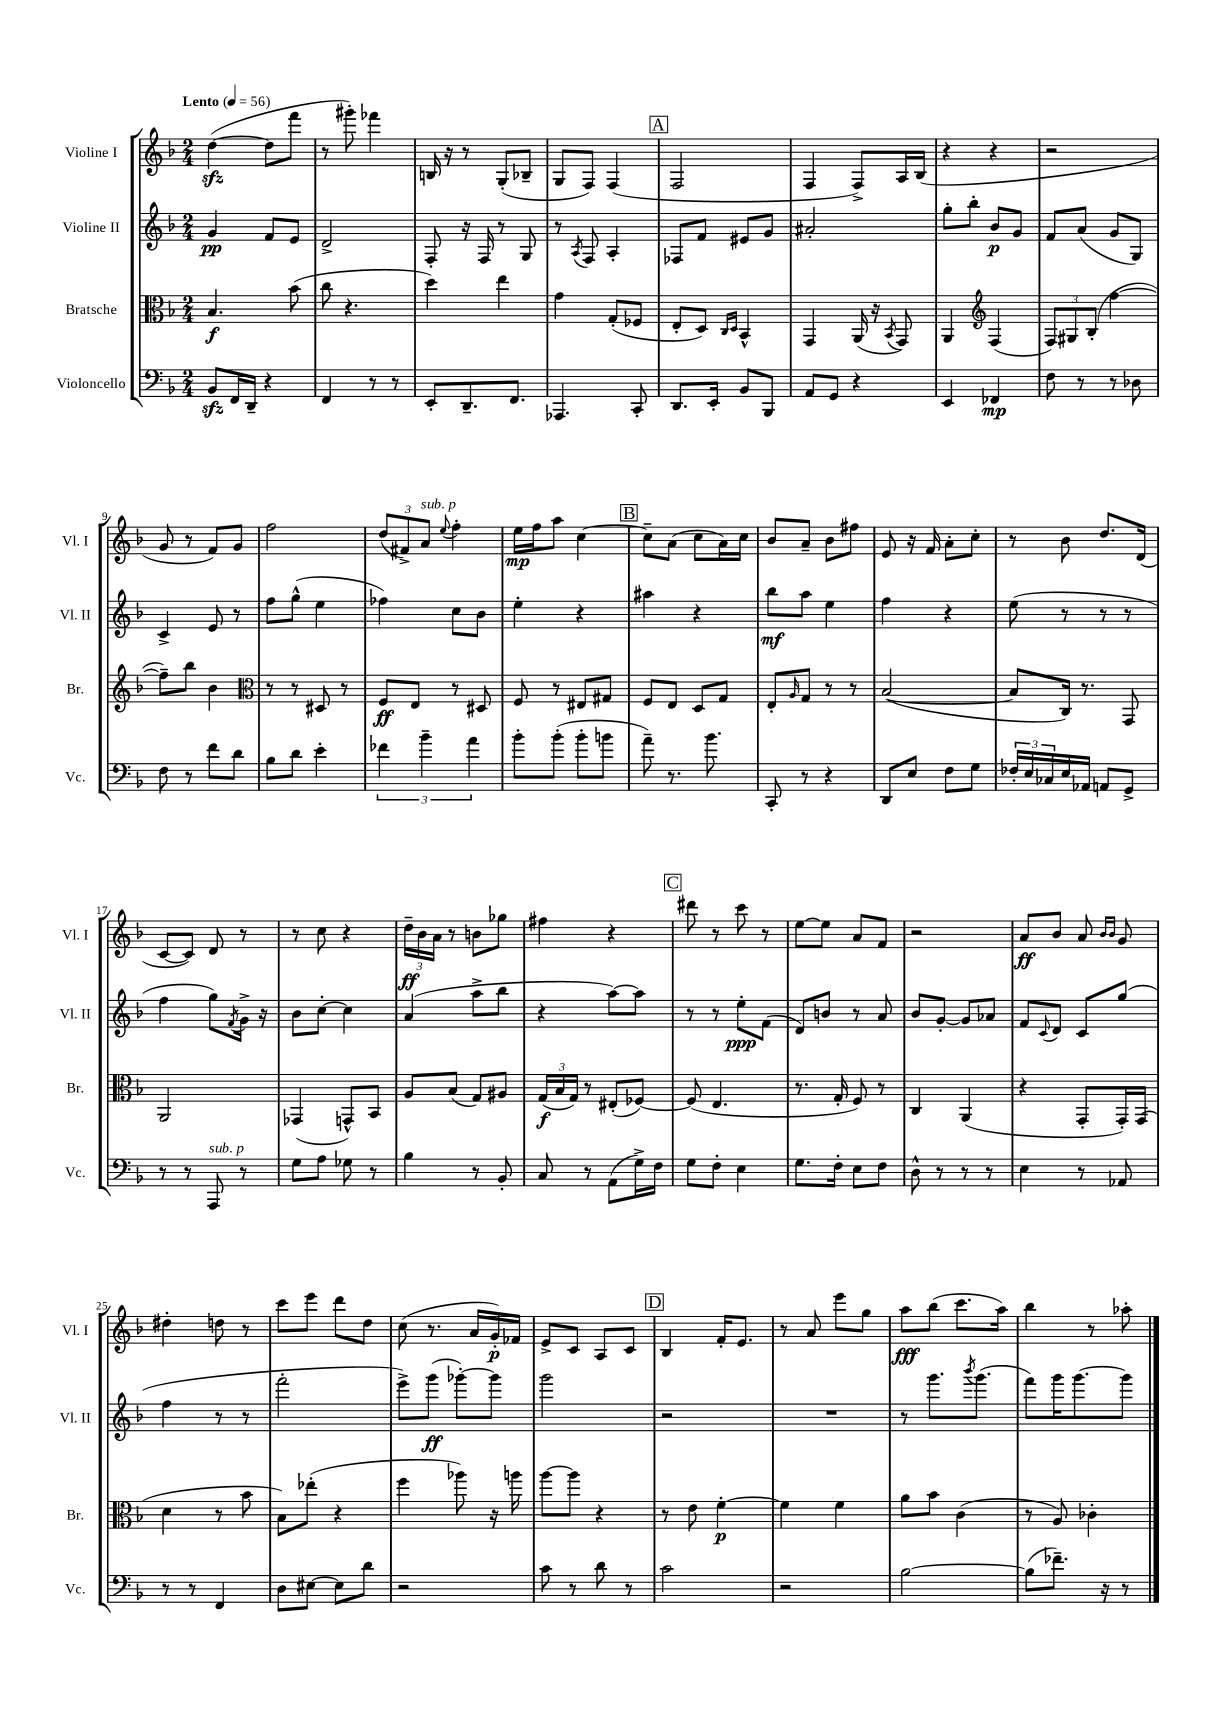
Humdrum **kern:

**kern	**dynam	**kern	**dynam	**kern	**dynam	**kern	**dynam
*part4	*part4	*part3	*part3	*part2	*part2	*part1	*part1
*staff4	*staff4	*staff3	*staff3	*staff2	*staff2	*staff1	*staff1
*I"Violoncello	*	*I"Bratsche	*	*I"Violine II	*	*I"Violine I	*
*I'Vc.	*	*I'Br.	*	*I'Vl. II	*	*I'Vl. I	*
*clefF4	*	*clefC3	*	*clefG2	*	*clefG2	*
*k[b-]	*	*k[b-]	*	*k[b-]	*	*k[b-]	*
*M2/4	*	*M2/4	*	*M2/4	*	*M2/4	*
*MM56	*	*MM56	*	*MM56	*	*MM56	*
=1	=1	=1	=1	=1	=1	=1	=1
!	!	!	!	!	!	!LO:TX:a:B:t=Lento	!
8BB-zz/L	.	4.B-/	f	4g/	pp	([4ddzz\	.
16FF/L	.	.	.	.	.	.	.
16DD~/JJ	.	.	.	.	.	.	.
4r	.	.	.	8f/L	.	8dd\L]	.
.	.	(8b-\	.	8e/J	.	8fff\J	.
=2	=2	=2	=2	=2	=2	=2	=2
4FF/	.	8cc\	.	2d^/	.	8r	.
.	.	4.r	.	.	.	8ggg#X'\)	.
8r	.	.	.	.	.	4fff-X\	.
8r	.	.	.	.	.	.	.
=3	=3	=3	=3	=3	=3	=3	=3
8EE'/L	.	4dd\)	.	8F'/	.	16Bn/	.
.	.	.	.	.	.	16r	.
8.DD~/	.	.	.	16r	.	8r	.
.	.	.	.	16F/	.	.	.
.	.	4ee\	.	8r	.	(8G'/L	.
8.FF/J	.	.	.	.	.	.	.
.	.	.	.	8G/	.	8B-X~/J	.
=4	=4	=4	=4	=4	=4	=4	=4
4.AAA-X/	.	4g\	.	8r	.	8G/L	.
.	.	.	.	8qA/	.	.	.
.	.	.	.	8F/	.	8F/J)	.
.	.	(8G'/L	.	4A'/	.	(4F/	.
8CC'/	.	8F-X/J	.	.	.	.	.
!!LO:REH:place=s1:t=A
=5	=5	=5	=5	=5	=5	=5	=5
8.DD/L	.	8E'/L	.	8F-X/L	.	2F/	.
.	.	8D/J)	.	8f/J	.	.	.
16EE'/Jk	.	.	.	.	.	.	.
.	.	16qqC/LL	.	.	.	.	.
.	.	16qqD/JJ	.	.	.	.	.
8BB-/L	.	4BB-^^/	.	8e#X/L	.	.	.
8BBB-/J	.	.	.	8g/J	.	.	.
=6	=6	=6	=6	=6	=6	=6	=6
8AA/L	.	4GG/	.	2a#X'/	.	4F/	.
8GG/J	.	.	.	.	.	.	.
4r	.	(16AA/	.	.	.	8F^/L)	.
.	.	16r	.	.	.	.	.
.	.	8qBB-/	.	.	.	.	.
.	.	8GG/)	.	.	.	16A/L	.
.	.	.	.	.	.	(16B-/JJ	.
=7	=7	=7	=7	=7	=7	=7	=7
4EE/	.	4AA/	.	8gg'\L	.	4r	.
.	.	.	.	8bb-'\J	.	.	.
*	*	*clefG2	*	*	*	*	*
4FF-X/	mp	(4F/	.	8b-/L	p	4r	.
.	.	.	.	8g/J	.	.	.
=8	=8	=8	=8	=8	=8	=8	=8
8F\	.	12F/L)	.	8f/L	.	2r	.
.	.	12G#X/	.	.	.	.	.
8r	.	.	.	(8a/J	.	.	.
.	.	(12B-'/J	.	.	.	.	.
8r	.	[4ff\	.	8g/L	.	.	.
8D-X\	.	.	.	8G/J)	.	.	.
!!LO:LB:g=z
=9	=9	=9	=9	=9	=9	=9	=9
8F\	.	8ff~\L])	.	4c^/	.	8g/	.
8r	.	8bb-\J	.	.	.	8r	.
8f\L	.	4b-\	.	8e/	.	8f/L)	.
8d\J	.	.	.	8r	.	8g/J	.
=10	=10	=10	=10	=10	=10	=10	=10
*	*	*clefC3	*	*	*	*	*
8B-\L	.	8r	.	8ff\L	.	2ff\	.
8d\J	.	8r	.	(8gg^^\J	.	.	.
4e'\	.	8D#X/	.	4ee\	.	.	.
.	.	8r	.	.	.	.	.
=11	=11	=11	=11	=11	=11	=11	=11
6f-X\	.	8F/L	ff	4ff-X\)	.	(12dd/L	.
.	.	.	.	.	.	12f#X^/)	.
.	.	8E/J	.	.	.	.	.
!	!	!	!	!	!	!LO:TX:a:i:t=sub. p	!
6b-~\	.	.	.	.	.	12a/J	.
.	.	.	.	.	.	8qqee/	.
.	.	8r	.	8cc\L	.	4ff'\	.
6a\	.	.	.	.	.	.	.
.	.	8D#X/	.	8b-\J	.	.	.
=12	=12	=12	=12	=12	=12	=12	=12
8b-'\L	.	8F/	.	4ee'\	.	16ee\LL	mp
.	.	.	.	.	.	16ff\J	.
(8b-'\J	.	8r	.	.	.	8aa\J	.
8b-'\L	.	8E#X/L	.	4r	.	[4cc\	.
8bn\J	.	8G#X/J	.	.	.	.	.
!!LO:REH:place=s1:t=B
=13	=13	=13	=13	=13	=13	=13	=13
8a~\)	.	8F/L	.	4aa#X\	.	8cc~\L]	.
8.r	.	8E/J	.	.	.	(8a\J	.
.	.	8D/L	.	4r	.	8cc\L	.
8.b-\	.	.	.	.	.	.	.
.	.	8G/J	.	.	.	16a\L)	.
.	.	.	.	.	.	16cc\JJ	.
=14	=14	=14	=14	=14	=14	=14	=14
8CC'/	.	8E'/L	.	8bb-\L	mf	8b-/L	.
.	.	16qqA/	.	.	.	.	.
8r	.	8G/J	.	8aa\J	.	8a~/J	.
4r	.	8r	.	4ee\	.	8b-\L	.
.	.	8r	.	.	.	8ff#X\J	.
=15	=15	=15	=15	=15	=15	=15	=15
8DD/L	.	([2B-/	.	4ff\	.	8e/	.
8E/J	.	.	.	.	.	16r	.
.	.	.	.	.	.	16f/	.
8F\L	.	.	.	4r	.	8a'\L	.
8G\J	.	.	.	.	.	8cc'\J	.
=16	=16	=16	=16	=16	=16	=16	=16
24F-X'/LL	.	8B-/L]	.	(8ee\	.	8r	.
24E/	.	.	.	.	.	.	.
24C-X/	.	.	.	.	.	.	.
16E/	.	16C/Jk)	.	8r	.	8b-\	.
16AA-X/JJ	.	8.r	.	.	.	.	.
8AAn/L	.	.	.	8r	.	8.dd/L	.
8GG^/J	.	8GG/	.	8r	.	.	.
.	.	.	.	.	.	(16d/Jk	.
!!LO:LB:g=z
=17	=17	=17	=17	=17	=17	=17	=17
8r	.	2AA/	.	4ff\	.	[8c/L	.
8r	.	.	.	.	.	8c/J])	.
!LO:TX:a:i:t=sub. p	!	!	!	!	!	!	!
8AAA/	.	.	.	8gg\L)	.	8d/	.
.	.	.	.	8qf/	.	.	.
8r	.	.	.	16g^\Jk	.	8r	.
.	.	.	.	16r	.	.	.
=18	=18	=18	=18	=18	=18	=18	=18
8G\L	.	(4GG-X/	.	8b-\L	.	8r	.
8A\J	.	.	.	[8cc'\J	.	8cc\	.
8G-X\	.	8GGn^^/L)	.	4cc\]	.	4r	.
8r	.	8BB-/J	.	.	.	.	.
=19	=19	=19	=19	=19	=19	=19	=19
4B-\	.	8A/L	.	(4a/	.	24dd~\LL	ff
.	.	.	.	.	.	24b-\	.
.	.	.	.	.	.	24a\JJ	.
.	.	(8B-/J	.	.	.	8r	.
8r	.	8G/L)	.	8aa^\L	.	8bn\L	.
8BB-'/	.	8A#X/J	.	8bb-\J	.	8gg-X\J	.
=20	=20	=20	=20	=20	=20	=20	=20
8C/	.	(24G/LL	f	4r	.	4ff#X\	.
.	.	24B-/	.	.	.	.	.
.	.	24G/JJ)	.	.	.	.	.
8r	.	8r	.	.	.	.	.
(8AA\L	.	(8E#X'/L	.	[8aa\L)	.	4r	.
16G^\L)	.	[8F-X/J)	.	8aa\J]	.	.	.
16F\JJ	.	.	.	.	.	.	.
!!LO:REH:place=s1:t=C
=21	=21	=21	=21	=21	=21	=21	=21
8G\L	.	(8F-/]	.	8r	.	8ddd#X\	.
8F'\J	.	4.E/	.	8r	.	8r	.
4E\	.	.	.	8ee'\L	ppp	8ccc\	.
.	.	.	.	(8f\J	.	8r	.
=22	=22	=22	=22	=22	=22	=22	=22
8.G\L	.	8.r	.	8d/L)	.	[8ee\L	.
.	.	.	.	8bn/J	.	8ee\J]	.
16F'\Jk	.	16G'/	.	.	.	.	.
8E\L	.	8F/)	.	8r	.	8a/L	.
8F\J	.	8r	.	8a/	.	8f/J	.
=23	=23	=23	=23	=23	=23	=23	=23
8D^^\	.	4C/	.	8b-/L	.	2r	.
8r	.	.	.	[8g'/J	.	.	.
8r	.	(4AA/	.	8g/L]	.	.	.
8r	.	.	.	8a-X/J	.	.	.
=24	=24	=24	=24	=24	=24	=24	=24
4E\	.	4r	.	8f/L	.	8a/L	ff
.	.	.	.	8qqc/	.	.	.
.	.	.	.	8d/J	.	8b-/J	.
8r	.	8GG'/L	.	8c/L	.	8a/	.
.	.	.	.	.	.	16qqb-/LL	.
.	.	.	.	.	.	16qqb-/JJ	.
8AA-X/	.	16GG'/L)	.	(8gg/J	.	8g/	.
.	.	(16GG/JJ	.	.	.	.	.
!!LO:LB:g=z
=25	=25	=25	=25	=25	=25	=25	=25
8r	.	4d\	.	4ff\	.	4dd#X'\	.
8r	.	.	.	.	.	.	.
4FF/	.	8r	.	8r	.	8ddn\	.
.	.	8b-\	.	8r	.	8r	.
=26	=26	=26	=26	=26	=26	=26	=26
8D\L	.	8B-\L)	.	2fff'\	.	8ccc\L	.
[8E#X\J	.	(8ee-X'\J	.	.	.	8eee\J	.
8E#\L]	.	4r	.	.	.	8ddd\L	.
8d\J	.	.	.	.	.	8dd\J	.
=27	=27	=27	=27	=27	=27	=27	=27
2r	.	4ff\	.	8eee^\L)	.	(8cc\	.
.	.	.	.	(8ggg\J	ff	8.r	.
.	.	8aa-X\)	.	[8ggg-X'\L)	.	.	.
.	.	.	.	.	.	16a/LL	.
.	.	16r	.	8ggg-\J]	.	16g'/)	p
.	.	16aan\	.	.	.	16f-X/JJ	.
=28	=28	=28	=28	=28	=28	=28	=28
8c\	.	[8aa\L	.	2ggg\	.	8e^/L	.
8r	.	8aa\J]	.	.	.	8c/J	.
8d\	.	4r	.	.	.	8A/L	.
8r	.	.	.	.	.	8c/J	.
!!LO:REH:place=s1:t=D
=29	=29	=29	=29	=29	=29	=29	=29
2c\	.	8r	.	2r	.	4B-/	.
.	.	8e\	.	.	.	.	.
.	.	[4f'\	p	.	.	16f'/KL	.
.	.	.	.	.	.	8.e/J	.
=30	=30	=30	=30	=30	=30	=30	=30
2r	.	4f\]	.	2r	.	8r	.
.	.	.	.	.	.	8a/	.
.	.	4f\	.	.	.	8eee\L	.
.	.	.	.	.	.	8gg\J	.
=31	=31	=31	=31	=31	=31	=31	=31
[2B-\	.	8a\L	.	8r	.	8aa\L	fff
.	.	8b-\J	.	8.ggg\L	.	(8bb-\J	.
.	.	(4c\	.	.	.	8.ccc\L	.
.	.	.	.	8qbbb-/	.	.	.
.	.	.	.	(8.ggg\J	.	.	.
.	.	.	.	.	.	16aa\Jk)	.
=32	=32	=32	=32	=32	=32	=32	=32
(8B-\L]	.	8r	.	8fff\L)	.	4bb-\	.
8.f-X~\J)	.	8A/)	.	16ggg\K	.	.	.
.	.	.	.	[8.ggg\	.	.	.
.	.	4c-X'\	.	.	.	8r	.
16r	.	.	.	.	.	.	.
8r	.	.	.	8ggg\J]	.	8aa-X'\	.
==	==	==	==	==	==	==	==
*-	*-	*-	*-	*-	*-	*-	*-
